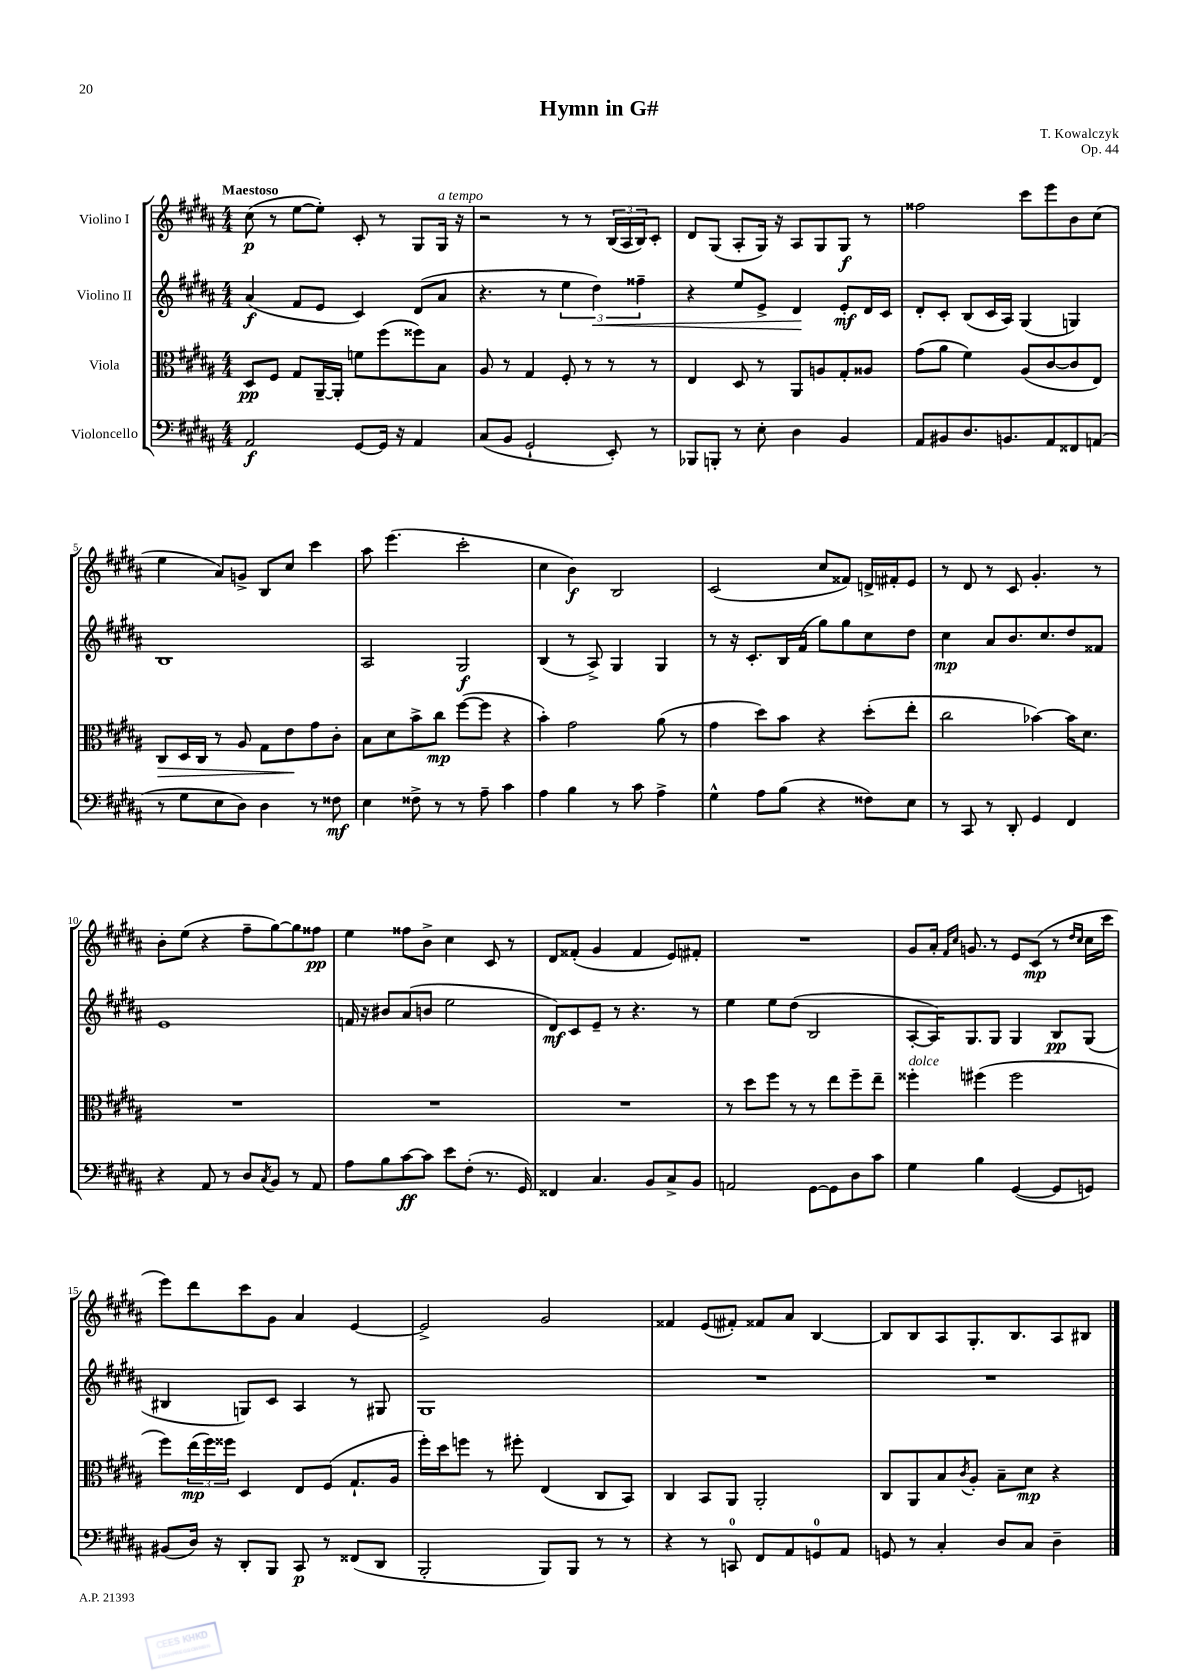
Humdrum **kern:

**kern	**kern	**kern	**kern
*staff4	*staff3	*staff2	*staff1
*clefF4	*clefC3	*clefG2	*clefG2
*k[f#c#g#d#a#]	*k[f#c#g#d#a#]	*k[f#c#g#d#a#]	*k[f#c#g#d#a#]
*M4/4	*M4/4	*M4/4	*M4/4
2AA#/	8D#/L	(4a#/	(8cc#\
.	8F#/J	.	8r
.	8G#/L	8f#/L	[8ee\L
.	[16AA#~/L	8e/J	8ee'\]J)
.	16AA#'/]JJ	.	.
[8GG#/L	8f\L	4c#/)	8c#'/
16GG#/]Jk	(8ff#\	.	8r
16r	.	.	.
4AA#/	8ff##\)	(8d#/L	8G#/L
.	8B\J	8a#/J	16G#/Jk
.	.	.	16r
=	=	=	=
(8C#/L	8A#/	4.r	2r
8BB/J	8r	.	.
2GG#`/	4G#/	.	.
.	.	8r	.
.	8F#'/	6ee\	8r
.	8r	.	8r
.	.	6dd#\)	.
8EE'/)	8r	.	(24B/LL
.	.	.	24A#/
.	.	6ff##~\	24B/J)
8r	8r	.	8c#'/J
=	=	=	=
8BBB-/L	4E/	4r	8d#/L
8BBB'/J	.	.	(8G#/J
8r	8D#/	8ee/L	8A#'/L
8E'\	8r	8e^/J	16G#/Jk)
.	.	.	16r
4D#\	8AA#/L	4d#/	8A#/L
.	8A/	.	8G#/
4BB/	8G#'/	8e'/L	8G#/J
.	8A##/J	16d#/L	8r
.	.	16c#/JJ	.
=	=	=	=
8AA#/L	(8g#\L	8d#'/L	2ff##\
8BB#/	8a#\J	8c#'/J	.
8.D#/	4f#\)	(8B/L	.
.	.	16c#/L	.
8.BB/	.	16A#/JJ)	.
.	(8A#/L	(4G#/	8ccc#\L
8AA#/	[8c#/	.	8eee\
8FF##/	8c#/]	4G/)	8b\
(8AA/J	8E/J)	.	(8cc#\J
=	=	=	=
8r	8C#/L	1B	4ee\
8G#\L	16D#/L	.	.
.	16C#/JJ	.	.
8E\	8r	.	8a#/L)
8D#\J)	8A#/	.	8g^/J
4D#\	8G#\L	.	8B/L
.	8e\	.	8cc#/J
8r	8g#\	.	4ccc#\
8F##\	8c#'\J	.	.
=	=	=	=
4E\	8B\L	2A#/	8aa#\
.	8d#\	.	(4.eee\
8F##^\	8b^\	.	.
8r	8cc#\J	.	.
8r	([8ff#\L	2G#/	2ccc#'\
8A#~\	8ff#\]J	.	.
4c#\	4r	.	.
=	=	=	=
4A#\	4b'\)	(4B/	4cc#\
4B\	2g#\	8r	4b\)
.	.	8A#^/)	.
8r	.	4G#/	2B/
8c#\	.	.	.
4A#^\	(8a#\	4G#/	.
.	8r	.	.
=	=	=	=
4G#^^\	4g#\	8r	(2c#/
.	.	16r	.
.	.	8.c#'/L	.
8A#\L	8dd#\L)	.	.
(8B\J	8b\J	16B/L	.
.	.	(16f#/JJ	.
4r	4r	8gg#\L)	8cc#/L
.	.	8gg#\	8f##/J)
8F##\L)	(8dd#'\L	8cc#\	16d^/LL
.	.	.	16f#'/J
8E\J	8ee'\J	8dd#\J	8e/J
=	=	=	=
8r	2cc#\	4cc#\	8r
8CC#/	.	.	8d#/
8r	.	8a#/L	8r
8DD#'/	.	8.b/	8c#/
4GG#/	[4b-\)	.	4.g#'/
.	.	8.cc#/	.
4FF#/	16b-\]LK	8dd#/	.
.	8.d#\J	.	.
.	.	8f##/J	8r
=	=	=	=
4r	1r	1e	8b'\L
.	.	.	(8ee\J
8AA#/	.	.	4r
8r	.	.	.
8D#/L	.	.	8ff#~\L
8qC#/	.	.	.
8BB/J	.	.	[8gg#\)
8r	.	.	8gg#\]
8AA#/	.	.	8ff##\J
=	=	=	=
8A#\L	1r	16f/	4ee\
.	.	16r	.
8B\	.	8b#/L	.
[8c#\	.	(8a#/	8ff##\L
8c#\]J	.	8b/J	8b^\J
8e\L	.	2ee\	4cc#\
(8F#'\J	.	.	.
8.r	.	.	8c#/
.	.	.	8r
16GG#/)	.	.	.
=	=	=	=
4FF##/	1r	8d#/L)	8d#/L
.	.	8c#/	(8f##'/J
4.C#/	.	8e~/J	4g#/
.	.	8r	.
.	.	4.r	4f##/
8BB/L	.	.	.
8C#^/	.	.	8e/L)
8BB/J	.	8r	8f#'/J
=	=	=	=
2AA/	8r	4ee\	1r
.	8dd#\L	.	.
.	8ff#\J	8ee\L	.
.	8r	(8dd#\J	.
[8GG#\L	8r	2B/	.
8GG#\]	8ee\L	.	.
8D#\	8ff#~\	.	.
8c#\J	8ee~\J	.	.
=	=	=	=
4G#\	4ff##'\	[8A#'/L	8g#/L
.	.	16A#/]K)	16a#'/Jk
.	.	.	16qqf#/LL
.	.	.	16qqcc#/JJ
.	.	8.G#/	8.g/
4B\	(4ff#\	.	.
.	.	8G#/J	8r
([4GG#/	2ff#\	4G#/	8e/L
.	.	.	(8c#/J
8GG#/]L	.	8B/L	8r
.	.	.	16qqdd#/LL
.	.	.	16qqcc#/JJ
8GG/J)	.	(8G#/J	16cc#\LL
.	.	.	16ccc#\JJ
=	=	=	=
(8BB#/L	8ff#\L)	4B#/	8eee\L)
16D#/Jk)	(24ee\L	.	8ddd#\
.	24ff#\)	.	.
16r	.	.	.
.	24ff##\JJ	.	.
8DD#'/L	4D#/	8G/L)	8ccc#\
8BBB/J	.	8c#/J	8g#\J
8CC#/	8E/L	4A#/	4a#/
8r	(8F#/J	.	.
(8FF##/L	8.G#`/L	8r	[4e/
8DD#/J	.	8G#/	.
.	16A#/Jk	.	.
=	=	=	=
2BBB'/	16ff#'\LL)	1G#	2e^/]
.	16dd#\J	.	.
.	8ff\J	.	.
.	8r	.	.
.	8ff#'\	.	.
8BBB/L)	(4E/	.	2g#/
8BBB/J	.	.	.
8r	8C#/L	.	.
8r	8BB/J)	.	.
=	=	=	=
4r	4C#/	1r	4f##/
8r	8BB/L	.	(8e/L
8CC/	8AA#/J	.	8f#'/J)
8FF#/L	2AA#'/	.	8f##/L
8AA#/	.	.	8a#/J
8GG/	.	.	[4B/
8AA#/J	.	.	.
=	=	=	=
8GG/	8C#/L	1r	8B/]L
8r	8AA#/	.	8B/
4C#'/	8B/	.	8A#/
.	8qc#/	.	.
.	8A#'/J	.	8.G#'/
8D#/L	8B~\L	.	.
.	.	.	8.B/
8C#/J	8d#\J	.	.
4D#~\	4r	.	8A#/
.	.	.	8B#/J
==	==	==	==
*-	*-	*-	*-
